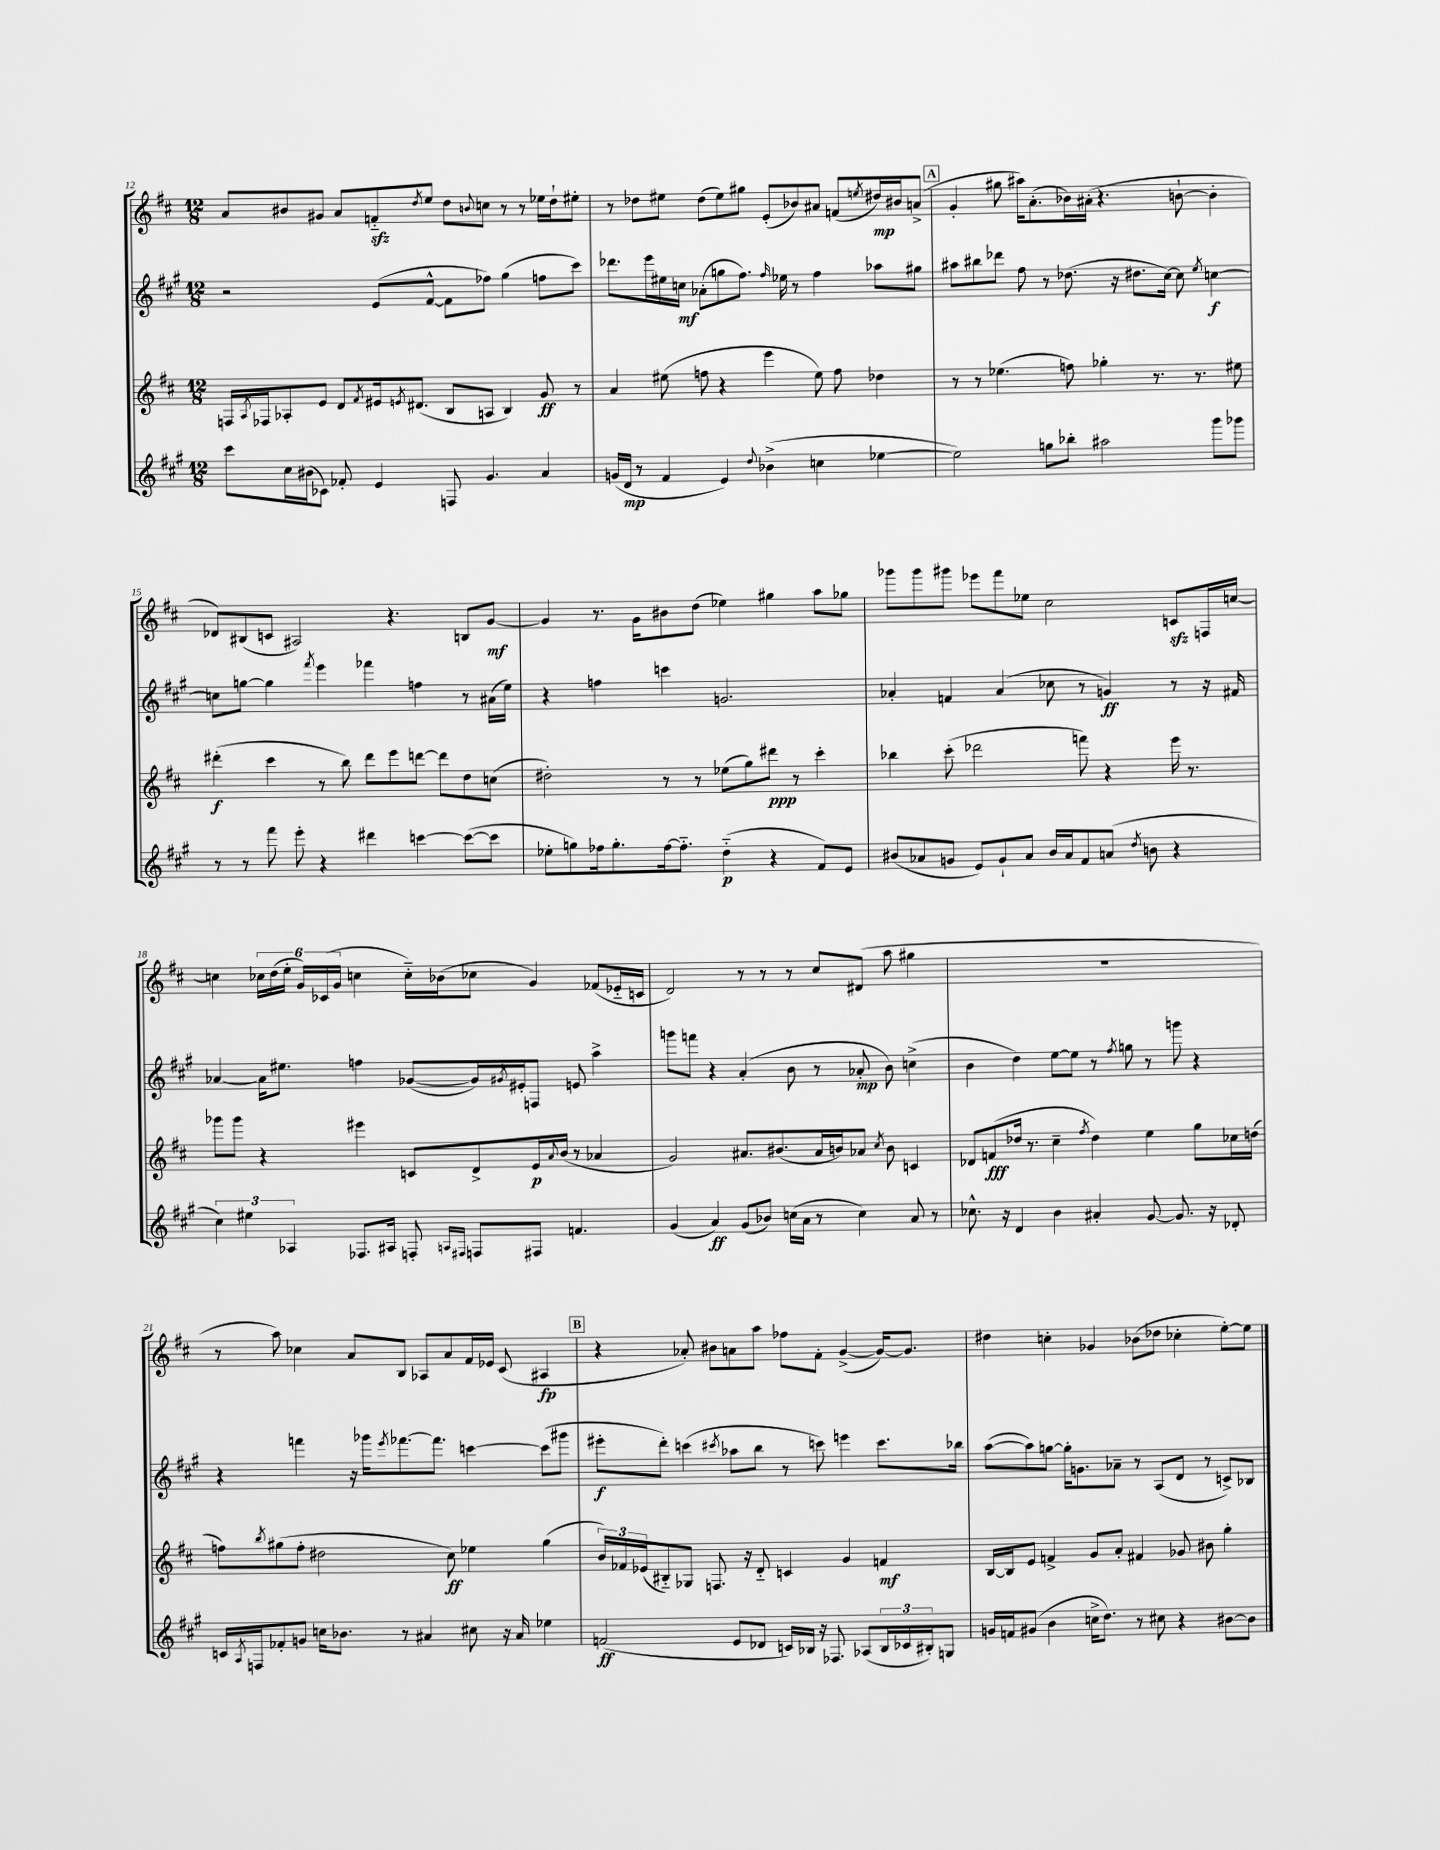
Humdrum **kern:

**kern	**dynam	**kern	**dynam	**kern	**dynam	**kern	**dynam
*part4	*part4	*part3	*part3	*part2	*part2	*part1	*part1
*staff4	*staff4	*staff3	*staff3	*staff2	*staff2	*staff1	*staff1
*clefG2	*	*clefG2	*	*clefG2	*	*clefG2	*
*k[f#c#g#]	*	*k[f#c#]	*	*k[f#c#g#]	*	*k[f#c#]	*
*M12/8	*	*M12/8	*	*M12/8	*	*M12/8	*
=12	=12	=12	=12	=12	=12	=12	=12
8ccc#\L	.	16Fn/LL	.	2r	.	8a/L	.
.	.	8qA/	.	.	.	.	.
.	.	16F-X/J	.	.	.	.	.
16cc#\L	.	8A-X'/	.	.	.	8b#X/	.
(16b#X\J	.	.	.	.	.	.	.
8c-X\J)	.	8e/J	.	.	.	8g#X/J	.
8f-X'/	.	8d/L	.	.	.	8a/L	.
.	.	8qf#/	.	.	.	.	.
4e/	.	16e#X/k	.	(8e/L	.	8fnzz/	.
.	.	8qen/	.	.	.	.	.
.	.	(8.d#X/J	.	.	.	.	.
.	.	.	.	.	.	8qdd/	.
.	.	.	.	[8f#^^/J	.	8ee/J	.
8Fn/	.	8B/L	.	8f#\L]	.	8dd\L	.
.	.	.	.	.	.	8qqbn/	.
4.g#/	.	8An/J	.	8ff-X\J)	.	8ccn\J	.
.	.	4B/)	.	(4gg#\	.	8r	.
.	.	.	.	.	.	8r	.
4a/	.	8g/	ff	8ffn\L	.	16ee-X\LL	.
.	.	.	.	.	.	16dd`\J	.
.	.	8r	.	8ccc#\J)	.	8ee#X'\J	.
=13	=13	=13	=13	=13	=13	=13	=13
(16gn/LL	.	4a/	.	8.ddd-X\L	.	8r	.
16d/JJ	mp	.	.	.	.	.	.
8r	.	.	.	.	.	8dd-X\L	.
.	.	.	.	16eee\L	.	.	.
4f#/	.	(8ee#X\	.	16ee#X\	.	8ee#X\J	.
.	.	.	.	16ccn\JJ	mf	.	.
.	.	8ffn\	.	(8a-X'\L	.	(8dd-\L	.
4e/)	.	4r	.	8ggn\	.	8ee#\)	.
.	.	.	.	8.ff#\J)	.	8gg#X\J	.
8qqdd/	.	.	.	.	.	.	.
(4b-X^\	.	4eee\	.	.	.	(8e'/L	.
.	.	.	.	16qqff#/	.	.	.
.	.	.	.	16ee-X\	.	.	.
.	.	.	.	8r	.	8b-X/)	.
4ccn\	.	8ee#\)	.	4ff#\	.	8a#X/J	.
.	.	8ff\	.	.	.	(8fn/L	.
.	.	.	.	.	.	8qeen/	.
[4ee-X\	.	4dd-X\	.	8aa-X\L	.	16dd#X/L)	mp
.	.	.	.	.	.	16b#X/J	.
.	.	.	.	8gg#X\J	.	(8an^/J	.
!!LO:REH:place=s1:t=A
=14	=14	=14	=14	=14	=14	=14	=14
2ee-\])	.	8r	.	8aa#X\L	.	4g'/	.
.	.	8r	.	8bb#X\	.	.	.
.	.	(4.ee-X\	.	8ddd-X\J	.	8gg#X\	.
.	.	.	.	8ff#\	.	16aa#X\KL)	.
.	.	.	.	.	.	(8.a'\	.
8ggn\L	.	.	.	8r	.	.	.
8bb-X'\J	.	8ffn\)	.	(8.dd-X\	.	16b-X\L)	.
.	.	.	.	.	.	(16a#X'\JJ	.
2aa#X\	.	4gg-X'\	.	.	.	4.r	.
.	.	.	.	16r	.	.	.
.	.	.	.	8.dd#X\L	.	.	.
.	.	8.r	.	.	.	.	.
.	.	.	.	[16cc#\Jk)	.	.	.
.	.	.	.	8cc#\]	.	[8bn`\	.
.	.	8.r	.	.	.	.	.
.	.	.	.	8qee/	.	.	.
8ggg#\L	.	.	.	[4ccn\	f	4b'\]	.
8ggg-X\J	.	8ee#X\	.	.	.	.	.
!!LO:LB:g=z
=15	=15	=15	=15	=15	=15	=15	=15
8r	.	(4ddd#X'\	f	8ccn\L]	.	8d-X/L)	.
8r	.	.	.	[8ggn\J	.	(8B#X/	.
8fff#\	.	4ccc#\	.	4gg\]	.	8cn/J	.
8eee'\	.	.	.	.	.	2A#X/)	.
.	.	.	.	8qfff#/	.	.	.
4r	.	8r	.	4eee\	.	.	.
.	.	8bb\)	.	.	.	.	.
4ddd#X\	.	8ddd#\L	.	4fff-X\	.	.	.
.	.	8eee\	.	.	.	4.r	.
[4cccn\	.	[8dddn\J	.	4ffn\	.	.	.
.	.	8ddd\L]	.	.	.	.	.
(8ccc\L_	.	8dd\	.	8r	.	8Bn/L	.
8ccc\J]	.	(8ccn\J	.	(16a#X\LL	.	[8g/J	mf
.	.	.	.	16ee\JJ)	.	.	.
=16	=16	=16	=16	=16	=16	=16	=16
8ee-X'\L	.	2dd#X'\)	.	4r	.	4g/]	.
8ggn\)	.	.	.	.	.	.	.
16ff-X\k	.	.	.	4ffn\	.	8.r	.
8.gg'\	.	.	.	.	.	.	.
.	.	.	.	.	.	16g\KL	.
[16ff-\k	.	8r	.	4cccn\	.	8b#X\	.
8.ff-\J]	.	.	.	.	.	.	.
.	.	8r	.	.	.	(8dd\J	.
(4dd\	p	(8ee-X\L	.	2.gn/	.	4ee-X\)	.
.	.	8gg\)	.	.	.	.	.
4r	.	8ddd#X\J	ppp	.	.	4gg#X\	.
.	.	8r	.	.	.	.	.
8f#/L)	.	4ccc#'\	.	.	.	8aa\L	.
8e/J	.	.	.	.	.	8gg-X\J	.
=17	=17	=17	=17	=17	=17	=17	=17
(8b#X/L	.	4bb-X\	.	4a-X'/	.	8ggg-X\L	.
8a-X/	.	.	.	.	.	8ggg-\	.
8gn/J	.	(8ccc#'\	.	4fn/	.	8ggg#X\J	.
8e/L)	.	2ddd-X\	.	.	.	8eee-X\L	.
8g`/	.	.	.	(4a-/	.	8fff#\	.
8a-/J	.	.	.	.	.	8ee-X\J	.
16b#/LL	.	.	.	8cc-X\	.	2cc#\	.
16a-/J	.	.	.	.	.	.	.
8f#/	.	8fffn\)	.	8r	.	.	.
(8an/J	.	4r	.	4gn/)	ff	.	.
8qdd/	.	.	.	.	.	.	.
8bn\	.	.	.	.	.	.	.
4r	.	16eee\	.	8r	.	8cnzz/L	.
.	.	8.r	.	.	.	.	.
.	.	.	.	16r	.	16Fn/L	.
.	.	.	.	16f#X/	.	[16ccn/JJ	.
!!LO:LB:g=z
=18	=18	=18	=18	=18	=18	=18	=18
6cc#\)	.	8ggg-X\L	.	[4a-X/	.	4ccn\]	.
.	.	8ggg-\J	.	.	.	.	.
6ee#X\	.	.	.	.	.	.	.
.	.	4r	.	16a-\KL]	.	24cc-X\LL	.
.	.	.	.	.	.	(24dd\	.
.	.	.	.	8.ee#X\J	.	.	.
6A-X/	.	.	.	.	.	24ee'\JJ	.
.	.	.	.	.	.	24g/LL)	.
.	.	.	.	.	.	(24c-X/	.
.	.	.	.	.	.	24g/JJ	.
8.F-X/L	.	4eee#X\	.	4ffn\	.	4ccn\	.
16A#X/Jk	.	.	.	.	.	.	.
8Fn'/	.	8cn/L	.	([8g-X/L	.	16cc\LL)	.
.	.	.	.	.	.	(16b-X\J	.
16qqAn/LL	.	.	.	.	.	.	.
16qqF#X/JJ	.	.	.	.	.	.	.
8Fn/L	.	8d^/	.	16g-/L])	.	8cc-X\J	.
.	.	.	.	8qg#X/	.	.	.
.	.	.	.	16e#X'/J	.	.	.
8F#X/J	.	16e/L	p	8Fn/J	.	4g/)	.
.	.	8qqa/	.	.	.	.	.
.	.	(16b/JJ	.	.	.	.	.
4.fn/	.	8r	.	8en/	.	.	.
.	.	4a-X/	.	4aa^\	.	(8f-X/L	.
.	.	.	.	.	.	16e-X/L	.
.	.	.	.	.	.	16cn/JJ	.
=19	=19	=19	=19	=19	=19	=19	=19
(4g#/	.	2g/)	.	8gggn\L	.	2d/)	.
.	.	.	.	8fffn\J	.	.	.
4a/)	ff	.	.	4r	.	.	.
(8g#/L	.	8.a#X/L	.	(4a'/	.	8r	.
8b-X/J)	.	.	.	.	.	8r	.
.	.	(8.b#X/	.	.	.	.	.
(16ccn\LL	.	.	.	8b\	.	8r	.
16a\JJ	.	.	.	.	.	.	.
8r	.	16a#/L	.	8r	.	8cc#/L	.
.	.	16bn/J)	.	.	.	.	.
4cc\)	.	8a-X/J	.	8a-X'/	mp	(8d#X/J	.
.	.	8qcc#/	.	.	.	.	.
.	.	8b\	.	8b\)	.	8aa\	.
8a/	.	4cn/	.	(4ccn^\	.	4gg#X\	.
8r	.	.	.	.	.	.	.
=20	=20	=20	=20	=20	=20	=20	=20
8.cc-X^^\	.	8d-X/L	.	4b\	.	1.r	.
.	.	(8fn/	fff	.	.	.	.
16r	.	.	.	.	.	.	.
4d/	.	16dd-X/Jk	.	4dd\)	.	.	.
.	.	8.r	.	.	.	.	.
4b\	.	4cc#~\	.	[8ee\L	.	.	.
.	.	.	.	8ee\J]	.	.	.
.	.	8qff#/	.	.	.	.	.
4a#X'/	.	4dd-\)	.	8r	.	.	.
.	.	.	.	8qff#/	.	.	.
.	.	.	.	8ggn\	.	.	.
[8g#/	.	4ee\	.	8r	.	.	.
8.g#/]	.	.	.	8gggn\	.	.	.
.	.	8gg\L	.	4r	.	.	.
16r	.	.	.	.	.	.	.
8d-X'/	.	16cc-X\L	.	.	.	.	.
.	.	(16ddn\JJ	.	.	.	.	.
!!LO:LB:g=z
=21	=21	=21	=21	=21	=21	=21	=21
16cn/LL	.	8ffn\L)	.	4r	.	8r	.
8qA/	.	.	.	.	.	.	.
16Fn/J	.	.	.	.	.	.	.
.	.	8qbb/	.	.	.	.	.
8f-X'/	.	(8gg#X\	.	.	.	8aa\)	.
8gn/J	.	8ff'\J	.	4fffn\	.	4cc-X\	.
16ccn\KL	.	2dd#X\	.	.	.	.	.
8.b-X\J	.	.	.	.	.	.	.
.	.	.	.	16r	.	8a/L	.
.	.	.	.	16ggg-X\KL	.	.	.
.	.	.	.	8qeee/	.	.	.
8r	.	.	.	[8.fff-X\	.	8B/J	.
4a#X/	.	.	.	.	.	8A-X/L	.
.	.	.	.	8.fff-\J]	.	.	.
.	.	8cc#\)	ff	.	.	8a/	.
8cc#X\	.	4ee-X\	.	[4cccn\	.	16f#/L	.
.	.	.	.	.	.	16e-X/JJ	.
16r	.	.	.	.	.	(8c#/	.
16a#/	.	.	.	.	.	.	.
4ee-X\	.	(4gg#\	.	(8ccc\L]	.	4A#X/	fp
.	.	.	.	8ggg#X\J	.	.	.
!!LO:REH:place=s1:t=B
=22	=22	=22	=22	=22	=22	=22	=22
(2fn/	ff	24b/LL)	.	8eee#X'\L	f	4r	.
.	.	24f-X/	.	.	.	.	.
.	.	(24e-X/J	.	.	.	.	.
.	.	8B#X/)	.	8ddd'\J)	.	.	.
.	.	8G-X/J	.	(4cccn\	.	8a-X'/)	.
.	.	8.Fn/	.	.	.	8b#X\L	.
.	.	.	.	8qccc#X/	.	.	.
8e/L	.	.	.	8aa-X\L	.	8an\	.
.	.	16r	.	.	.	.	.
8d-X/J	.	8d/	.	8bb\J	.	8aa\J	.
16cn/LL)	.	4cn/	.	8r	.	8ff-X\L	.
16B-X/JJ	.	.	.	.	.	.	.
16r	.	.	.	8cccn\)	.	8f#'\J	.
8.F-X/	.	.	.	.	.	.	.
.	.	4g/	.	4eeen\	.	([4g^/	.
(8A-X/L	.	.	.	.	.	.	.
24B-/L	.	4fn/	mf	8.ccc\L	.	16g/KL_)	.
24c-X/	.	.	.	.	.	.	.
.	.	.	.	.	.	8.g/J]	.
24B#X'/J)	.	.	.	.	.	.	.
8Gn/J	.	.	.	.	.	.	.
.	.	.	.	16bb-X\Jk	.	.	.
=23	=23	=23	=23	=23	=23	=23	=23
16gn/LL	.	[16B/LL	.	([8aa\L	.	4dd#X\	.
16fn/J	.	16B/J]	.	.	.	.	.
(8g#X/J	.	8e/J	.	8aa\])	.	.	.
4b\	.	4fn^/	.	[8ggn\J	.	4ccn'\	.
.	.	.	.	16gg'\KL]	.	.	.
.	.	.	.	8.gn\	.	.	.
16ccn^\KL	.	8g/L	.	.	.	4g-X/	.
8.dd\J)	.	.	.	.	.	.	.
.	.	8a'/J	.	8a-X~\J	.	.	.
8r	.	4f#X/	.	8r	.	(8b-X\L	.
8cc#X\	.	.	.	(8A/L	.	8dd-X\J	.
4r	.	8g-X/	.	8d/J	.	4cc-X'\	.
.	.	8b#X\	.	8r	.	.	.
[8b#X\L	.	4gg'\	.	8cn^/L)	.	[8ee'\L)	.
8b#\J]	.	.	.	8B-X/J	.	8ee\J]	.
==	==	==	==	==	==	==	==
*-	*-	*-	*-	*-	*-	*-	*-
